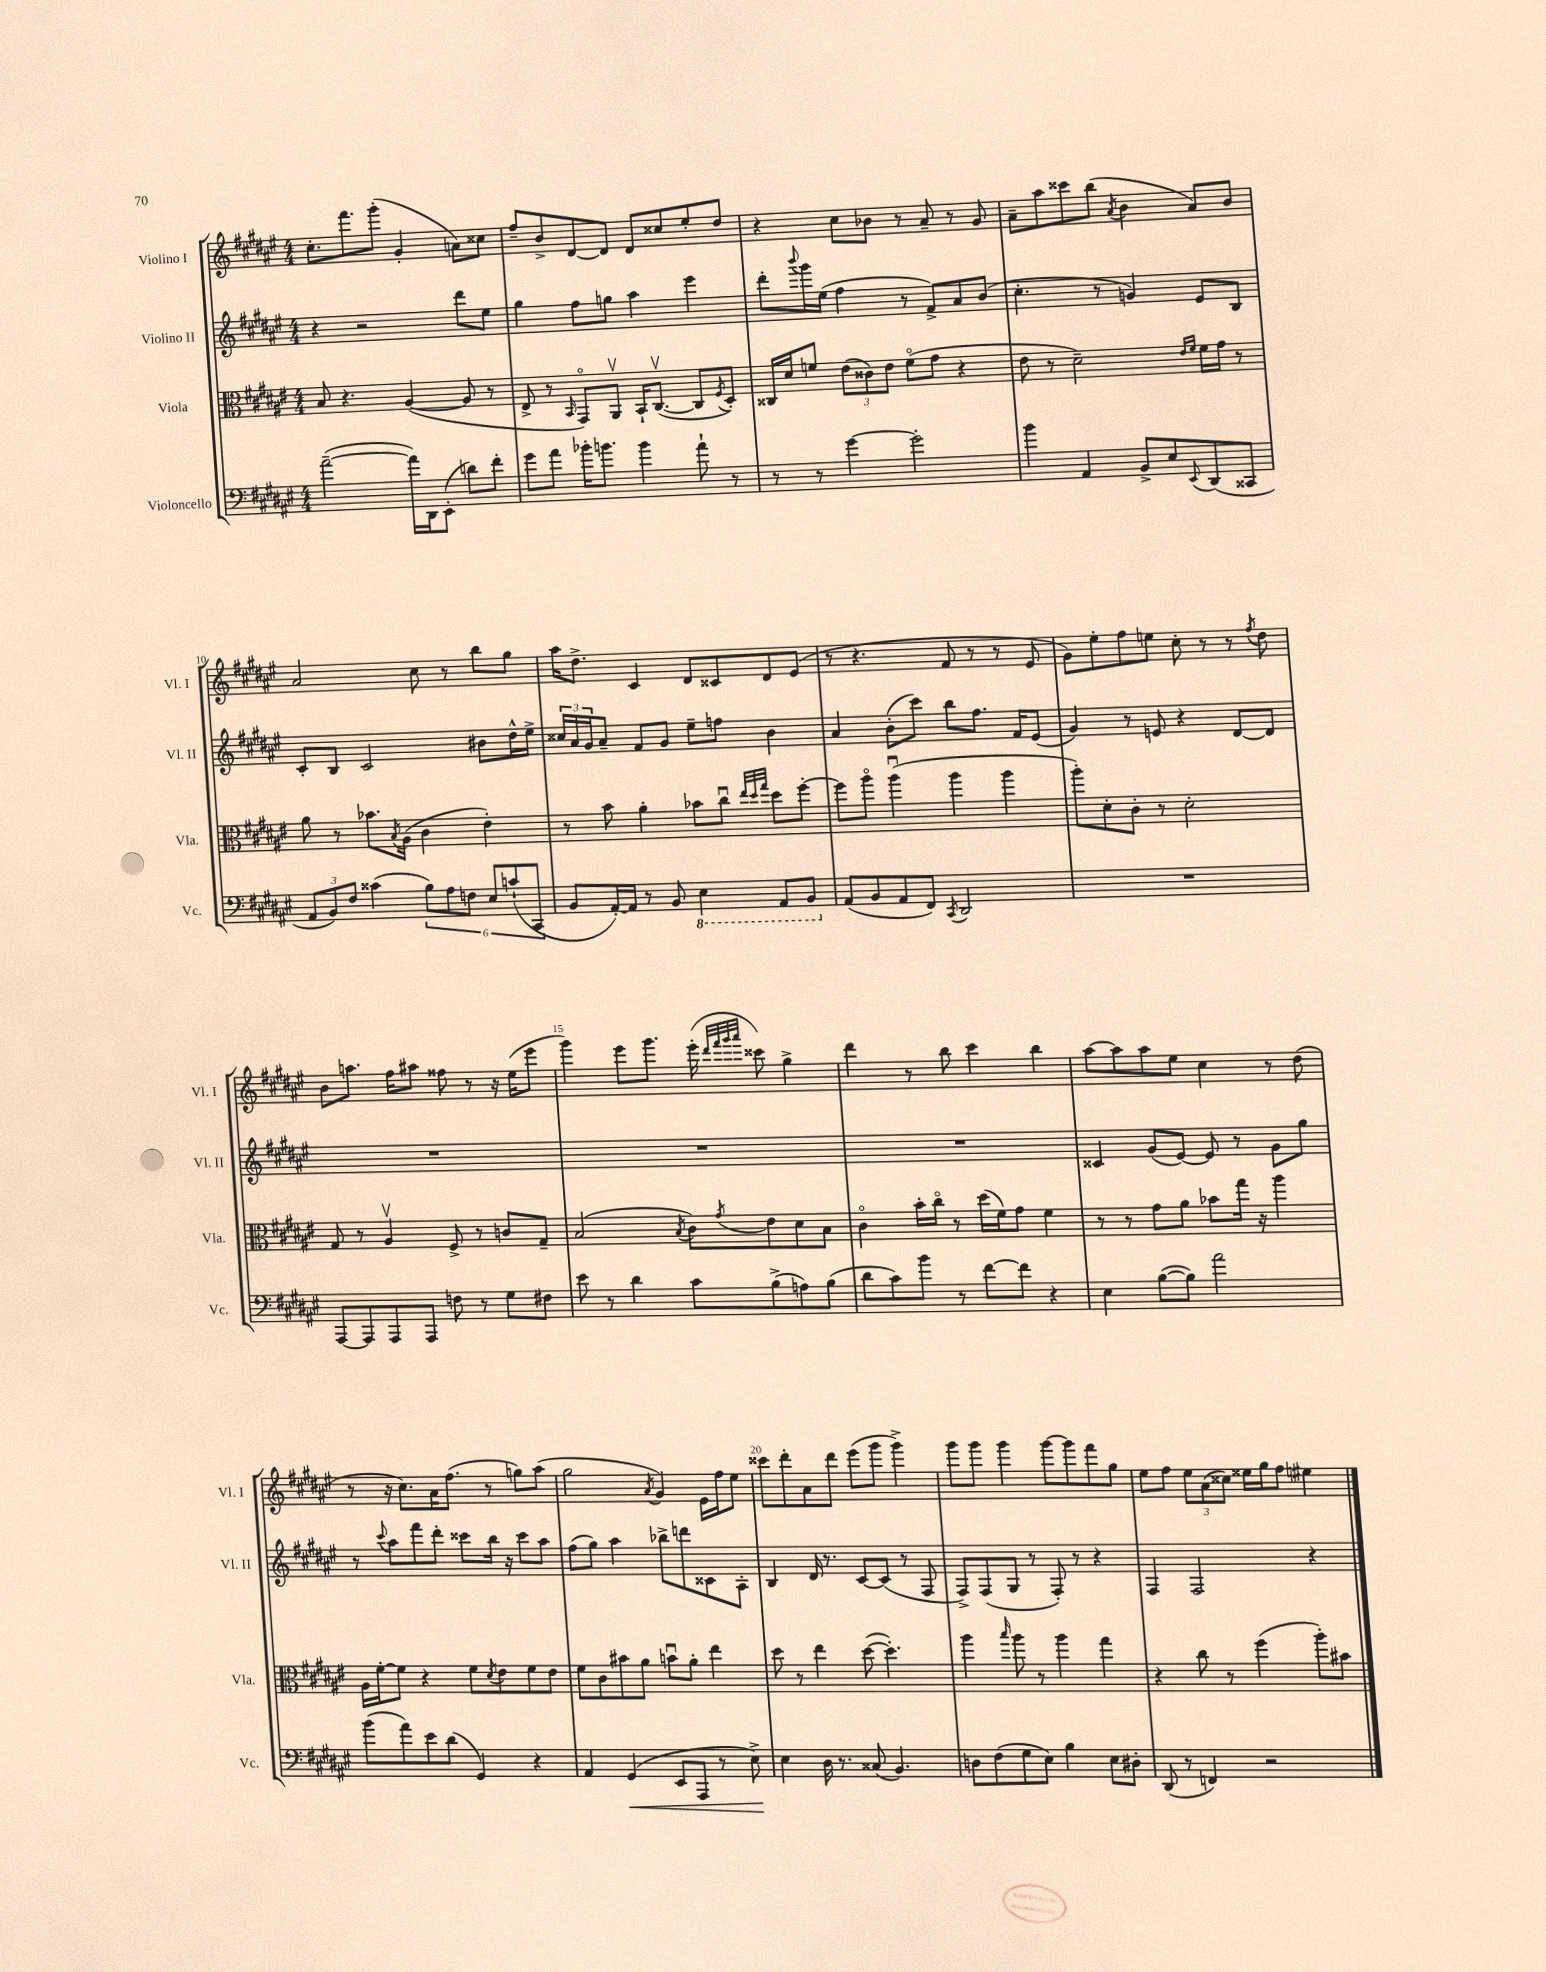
<<
\new StaffGroup <<
\new Staff = "s0" \with { instrumentName = "Violino I" shortInstrumentName = "Vl. I" } {
    \clef treble \key fis \major \numericTimeSignature \time 4/4
    cis''8.-. fis'''8. gis'''8-.( gis'4-. a'8) cisis''8 |
    fis''8-- b'8-> dis'8~ dis'8 dis'8 cisis''8 eis''8-. dis''8 |
    r4 cis''8 bes'8 r8 ais'8-- r8 gis'8 |
    ais'8-- ais''8 cisis'''8 b''8( \acciaccatura { ais'8 } b'4 ais'8) b'8 |
    ais'2 cis''8 r8 b''8 gis''8 |
    ais''16 dis''8.-> cis'4 dis'8 cisis'8 dis'8 eis'8( |
    r8 r4. fis'8 r8 r8 eis'8 |
    gis'8) eis''8-. fis''8 e''8 cis''8-. r8 r8 \acciaccatura { fis''8 } dis''8 |
    b'8 a''8. fis''16 ais''8 fisis''8 r8 r16 eis''16( eis'''8 |
    gis'''4) eis'''8 gis'''8. eis'''16-.( \grace { dis'''32 fis'''32 gis'''32 ais'''32 } cisis'''8) gis''4-> |
    dis'''4 r8 b''8 cis'''4 b''4 |
    ais''8~ ais''8 ais''8 eis''8 cis''4 r8 dis''8( |
    r8 r16 cis''8.) ais'16 fis''8.( r8 g''8) ais''8( |
    gis''2 \acciaccatura { ais'8 } gis'4) eis'16 fis''16 eis''8 |
    cisis'''8 dis'''8-. ais'8 dis'''8 eis'''8( gis'''8 gis'''4->) |
    gis'''8 gis'''8 gis'''4 gis'''8~ gis'''8 fis'''8 gis''8 |
    eis''8 fis''8 \tuplet 3/2 { eis''8 ais'8( cisis''8) } eisis''16 gis''16 fis''8 eis''4 \bar "|." |
}
\new Staff = "s1" \with { instrumentName = "Violino II" shortInstrumentName = "Vl. II" } {
    \clef treble \key fis \major \numericTimeSignature \time 4/4
    r4 r2 dis'''8 eis''8 |
    gis''4 fis''8 g''8 ais''4 eis'''4 |
    dis'''8-. \appoggiatura { b'''8 } gis'''16 eis''16( fis''4 r8 fis'8->) ais'8 b'8( |
    cis''4.-. r8 g'4) eis'8 b8 |
    cis'8-. b8 cis'2 bis'8 dis''16-^ eis''16-> |
    \tuplet 3/2 { cisis''16 ais'16 gis'16 } ais'8-- fis'8 gis'8 eis''8-- f''8 b'4 |
    ais'4 b'8-.( cis'''8) b''8 fis''8. fis'16 eis'8( |
    gis'4) r8 e'8 r4 dis'8~ dis'8 |
    R1 |
    R1 |
    R1 |
    cisis'4 gis'8( eis'8~) eis'8 r8 gis'8 gis''8 |
    r8 \appoggiatura { cis'''8 } ais''8 fis'''8 dis'''8-. cisis'''8 b''16 r16 cisis'''8 ais''8 |
    fis''8( gis''8) ais''4 bes''8-> d'''8 cisis'8 ais8-. |
    b4 dis'16 r8. cis'8~ cis'8( r8 fis8 |
    fis8->) fis8( gis8 r8 fis8-.) r8 r4 |
    fis4 fis2 r4 \bar "|." |
}
\new Staff = "s2" \with { instrumentName = "Viola" shortInstrumentName = "Vla." } {
    \clef alto \key fis \major \numericTimeSignature \time 4/4
    b8 r4. ais4~( ais8 r8 |
    eis8-> r8 \grace { b,16 } gis,8\flageolet) ais,8\upbow b,16-! cis8.~\upbow( cis8 \acciaccatura { fis8 } dis8-.) |
    cisis16 dis'16 f'8 \tuplet 3/2 { eis'8( cisis'8) eis'8 } f'8\flageolet( gis'8 r4 |
    eis'8 r8 dis'2--) \grace { eis'16 fis'16 } fis'16 gis'16 r8 |
    ais'8 r8 bes'8. \acciaccatura { b8 } ais16( cis'4 eis'4-.) |
    r8 b'8 ais'4-. bes'8 cis''8\downbow \grace { eis''32 dis''32 gis''32 } dis''8 fis''8~-. |
    fis''8 ais''8\flageolet ais''4\downbow( ais''4 ais''4 |
    ais''8-.) dis'8-. cis'8-. r8 dis'2-. |
    gis8 r8 ais4\upbow fis8-> r8 c'8 gis8-- |
    b2( \acciaccatura { b8 } cis'8) \acciaccatura { gis'8 } eis'8 dis'8 b8 |
    cis'4\flageolet b'16-. cis''16\flageolet r8 dis''16( fis'16) gis'8 fis'4 |
    r8 r8 gis'8 ais'8 bes'8 gis''16 r16 ais''4 |
    ais16 fis'16~-. fis'8 r4 fis'8 \acciaccatura { dis'8 } eis'8 fis'8 eis'8 |
    fis'8 cis'8 bis'8 ais'8 b'8\downbow ais'8-. eis''4 |
    dis''8 r8 eis''4 dis''8~( dis''4.-.) |
    ais''4 \grace { b''16 } ais''8 r8 ais''4 gis''4 |
    r4 cis''8 r8 fis''4( ais''8-.) bis'8 \bar "|." |
}
\new Staff = "s3" \with { instrumentName = "Violoncello" shortInstrumentName = "Vc." } {
    \clef bass \key fis \major \numericTimeSignature \time 4/4
    ais'2~--( ais'16) dis,16 eis,8-.( d'8) fis'8-. |
    gis'8 ais'8 bes'16-. b'8. b'4 ais'8-! r8 |
    r8 r8 gis'4~ gis'2-. |
    b'4 ais,4 b,8-> eis8 \appoggiatura { eis,8 } dis,8( cisis,8 |
    \tuplet 3/2 { ais,8 b,8) fis8 } cisis'4( \tuplet 6/4 { b8) ais8 f8 eis8 c'8-!( cis,8 } |
    b,8 ais,16~-.) ais,16 r8 b,8 \ottava #-1 eis,4 ais,,8 b,,8 \ottava #0 |
    ais,8( b,8 ais,8 fis,8) \acciaccatura { cis,8 } dis,2 |
    R1 |
    ais,,8~ ais,,8 ais,,8 ais,,8 f8 r8 gis8 fis8 |
    eis'8 r8 dis'4 cis'8 b8->( a8) b8( |
    dis'8 cis'8) b'8 r8 fis'8~ fis'8 r4 |
    eis4 b8~( b8) ais'2 |
    b'8( ais'8) eis'8 dis'8( gis,4) r4 |
    ais,4 gis,4\<( eis,8 ais,,8 r8 eis8->\!) |
    eis4 dis16 r8. cisis8( b,4.) |
    d8 fis8( gis8 eis8) b4 eis8 dis8-. |
    dis,8( r8 f,4) r2 \bar "|." |
}
>>
>>
\layout { \context { \Score currentBarNumber = #6 \override BarNumber.break-visibility = ##(#f #t #t) barNumberVisibility = #(every-nth-bar-number-visible 5) } }
